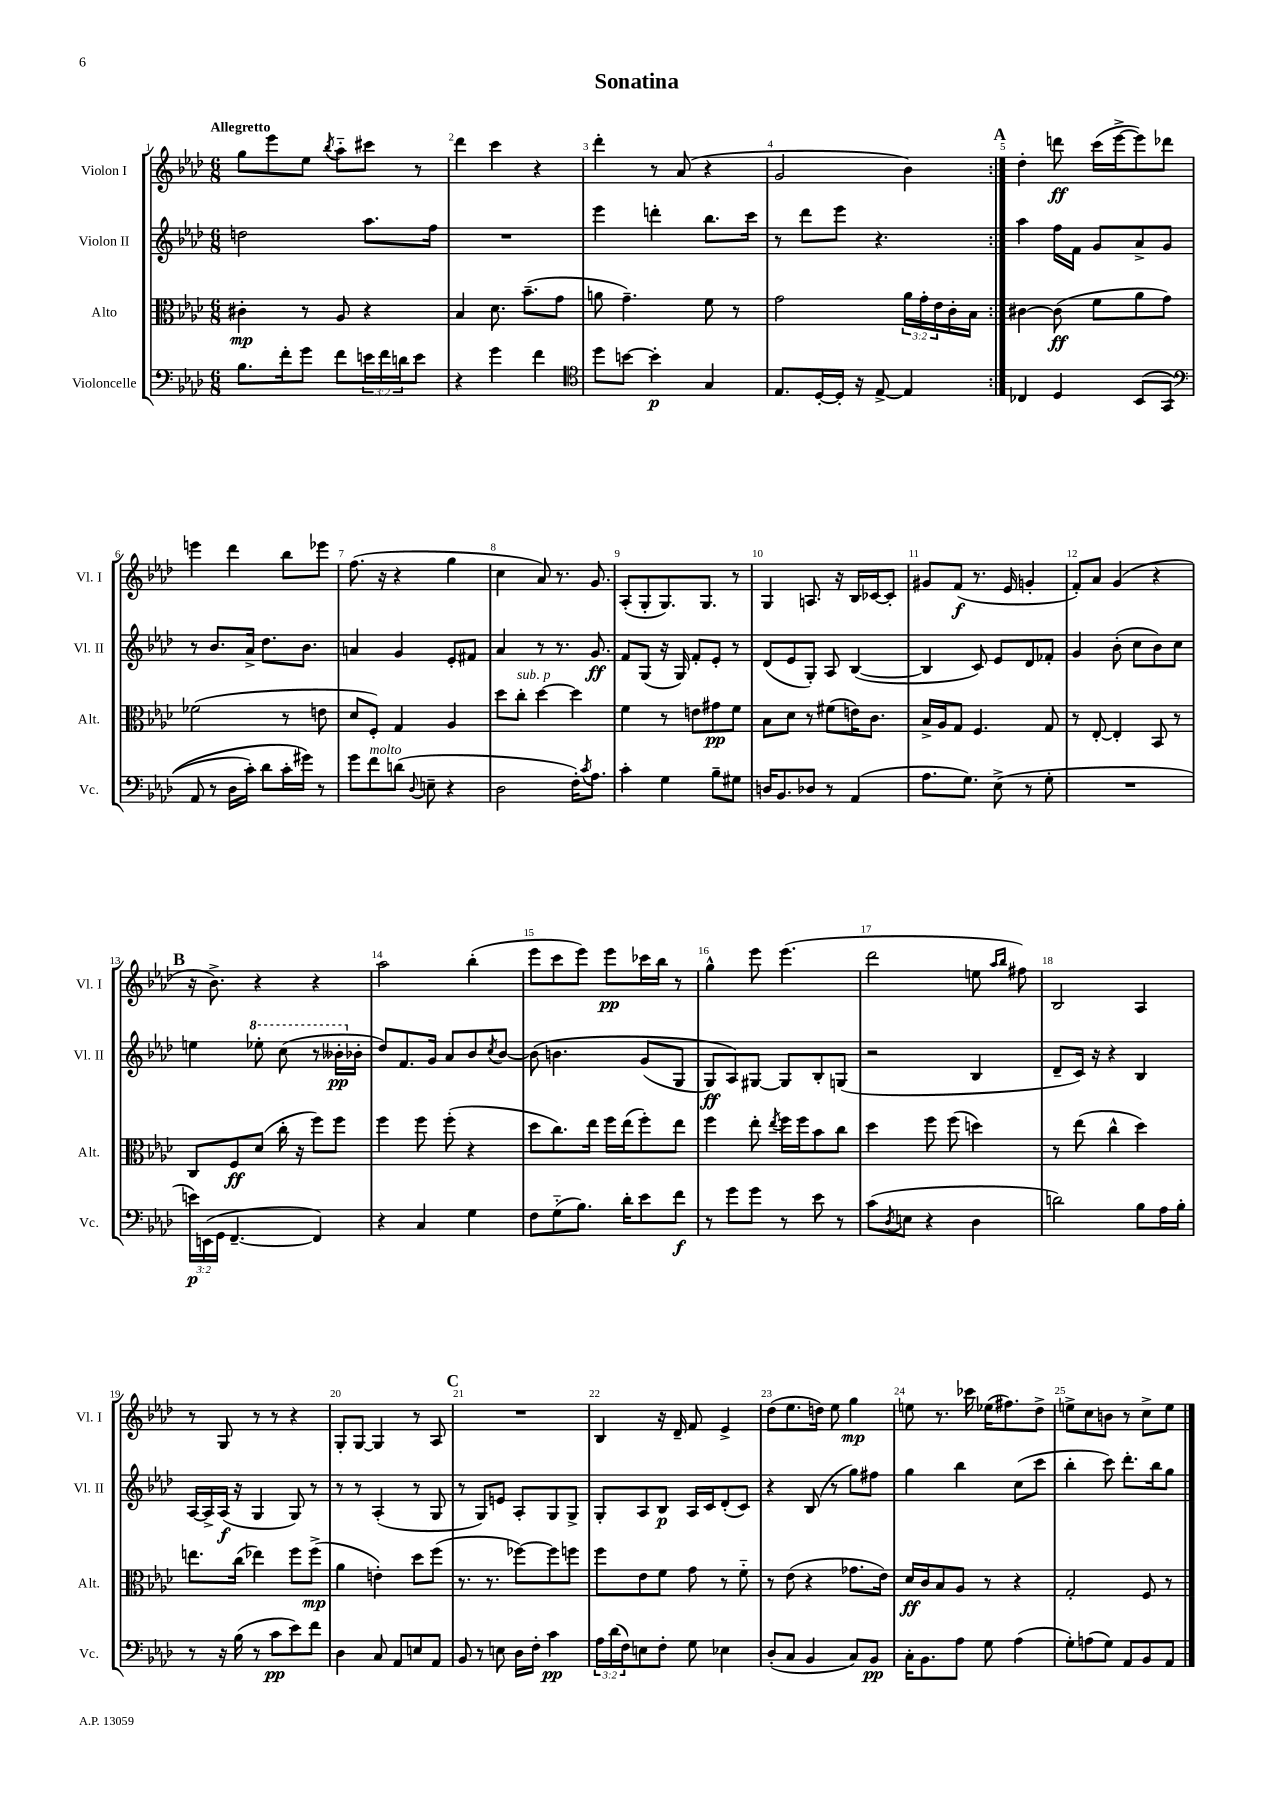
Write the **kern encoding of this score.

**kern	**kern	**kern	**kern
*staff4	*staff3	*staff2	*staff1
*clefF4	*clefC3	*clefG2	*clefG2
*k[b-e-a-d-]	*k[b-e-a-d-]	*k[b-e-a-d-]	*k[b-e-a-d-]
*M6/8	*M6/8	*M6/8	*M6/8
8.B-\L	4c#'\	2dd\	8gg\L
.	.	.	8eee-\
16f'\k	.	.	.
8g\J	8r	.	8ee-\J
.	.	.	8qbb-/
8f\L	8A-/	.	8aa-'~\L
24e\L	4r	8.aa-\L	8ccc#\J
24f\	.	.	.
24d\J	.	.	.
8e\J	.	.	8r
.	.	16ff\Jk	.
=	=	=	=
4r	4B-/	2.r	4ddd-\
4g\	8.d-\	.	4ccc\
.	(8.b-~\L	.	.
4f\	.	.	4r
.	8g\J	.	.
=	=	=	=
*clefC4	*	*	*
8dd-\L	8a\	4eee-\	4ddd-'\
[8b\J	4.g~\)	.	.
4b'\]	.	4ddd'\	8r
.	.	.	(8a-/
4G/	8f\	8.bb-\L	4r
.	8r	.	.
.	.	16ccc\Jk	.
=	=	=	=
8.E-/L	2g\	8r	2g/
.	.	8ddd-\L	.
[16D-'/L	.	.	.
16D-'/]JJ	.	8eee-\J	.
16r	.	.	.
[8E-^/	.	4.r	.
4E-/]	24a-\LL	.	4b-\)
.	24g'\	.	.
.	24e-\	.	.
.	16c'\	.	.
.	16B-\JJ	.	.
=:|!	=:|!	=:|!	=:|!
4C-/	[4c#\	4aa-\	4dd-'\
4D-/	(8c#\]	16ff\LL	8ddd\
.	.	16f\JJ	.
.	8f\L	8g/L	(16ccc\LL
.	.	.	[16eee-^\J
&(8BB-/L	8a-\	8a-^/	8eee-\])
(8GG/J	8g\J)	8g/J	8ddd-\J
=	=	=	=
*clefF4	*	*	*
8AA-/	(2f-\	8r	4eee\
8r	.	8.b-/L	.
16D-\LL	.	.	4ddd-\
16c'\JJ)	.	16a-^/Jk	.
8d-\L	.	8.dd-\L	.
16c'\L	8r	.	8bb-\L
16g#\JJ&)	.	8.b-\J	.
8r	8e\	.	8eee-\J
=	=	=	=
8g\L	8d-/L	4a/	(8.ff\
8f\	8F'/J)	.	.
.	.	.	16r
(8d\J	4G/	4g/	4r
8qqD-/	.	.	.
8E~\	.	.	.
4r	4A-/	8e-'/L	4gg\
.	.	8f#/J	.
=	=	=	=
2D-\	8dd-\L	4a-/	4cc\
.	8cc'\J	.	.
.	[4dd-\	8r	8a-/)
.	.	8.r	8.r
16F'\LK)	4dd-\]	.	.
8qc/	.	.	.
8.A-\J	.	8.g/	8.g/
=	=	=	=
4c'\	4f\	8f/L	(8A-'/L
.	.	(8G/J	8G'/
4G\	8r	16r	8.G/)
.	.	16G/)	.
.	8e\L	8f'/L	.
.	.	.	8.G/J
8B-~\L	8g#\	8e-'/J	.
8G#\J	8f\J	8r	8r
=	=	=	=
16D/LK	8B-\L	(8d-/L	4G/
8.BB-/	.	.	.
.	8d-\J	8e-/	.
8D-/J	8r	8G'/J)	8.A/
8r	(8f#\L	8A-/	.
.	.	.	16r
(4AA-/	16e\K)	([4B-/	16B-/LL
.	8.c\J	.	[16c-/J
.	.	.	8c-'/]J
=	=	=	=
8.A-\L	16B-^/LL	4B-/]	8g#/L
.	16A-/J	.	.
.	8G/J	.	(8f/J
8.G\J)	.	.	.
.	4.F/	8c/)	8.r
(8E-^\	.	8e-/L	.
.	.	.	16e-/
8r	.	8d-/	4g'/
8G'\	8G/	8f-'/J	.
=	=	=	=
2.r	8r	4g/	8f'/L)
.	[8E-'/	.	8a-/J
.	4E-'/]	(8b-'\	(4g/
.	.	8cc\L	.
.	8BB-/	8b-\)	4r
.	8r	8cc\J	.
=	=	=	=
24e\LL)	8C/L	4ee\	16r
(24EE\	.	.	.
.	.	.	8.b-^\)
24GG\JJ	.	.	.
[4.FF~/	8F/	.	.
.	(8d-/J	8eee-'\	4r
.	16cc'\	(8ccc\	.
.	16r	.	.
4FF/])	8ff\L)	8r	4r
.	8ff\J	16bb--'\LL	.
.	.	16b-'\JJ	.
=	=	=	=
4r	4ff\	8dd-/L)	2aa-\
.	.	8.f/	.
4C/	8ff\	.	.
.	.	16g/Jk	.
.	(8ff'\	8a-/L	.
4G\	4r	8b-/	(4bb-'\
.	.	8qcc/	.
.	.	[8b-/J	.
=	=	=	=
8F\L	8dd-\L	&(8b-\]	8eee-\L
(8G'~\	8.cc\)	4.b\	8ccc\
8.B-\J)	.	.	8eee-\J)
.	16ee-\Jk	.	.
.	16ff\LL	.	8eee-\L
16d-'\LK	(16ee-\J	.	.
8e-\	8ff'\)	(8g/L	16ccc-\L
.	.	.	16bb-\JJ
8f\J	8ee-\J	8G/J	8r
=	=	=	=
8r	4ff\	8G/L)	4gg^^\
8g\L	.	8A-/&)	.
8g\J	8ee-'\	[8G#/J	8eee-\
.	8qee-/	.	.
8r	16ff\LL	8G#/]L	(4.eee-\
.	16ff\J	.	.
8e-\	8b-\	8B-'/	.
8r	8cc\J	(8G/J	.
=	=	=	=
(8c\L	4dd-\	2r	2ddd-\
8qD-/	.	.	.
8E\J	.	.	.
4r	8ff\	.	.
.	(8ff\	.	.
4D-\	4dd\)	4B-/	8ee\
.	.	.	16qqaa-/LL
.	.	.	16qqbb-/JJ
.	.	.	8ff#\)
=	=	=	=
2d\)	8r	8d-~/L	2B-/
.	(8ee-\	16c/Jk)	.
.	.	16r	.
.	4cc^^\	4r	.
8B-\L	4dd-\)	4B-/	4A-/
16A-\L	.	.	.
16B-'\JJ	.	.	.
=	=	=	=
8r	8.ee\L	[16A-/LL	8r
.	.	16A-^/]	.
16r	.	(16A-/JJ	8G/
(16B-\	(16cc\Jk	16r	.
8r	4ee-\)	4G/	8r
8c\L	.	.	8r
8e-\)	8ff\L	8G/)	4r
8f\J	(8ff^\J	8r	.
=	=	=	=
4D-\	4a-\	8r	8G'/L
.	.	8r	[8G/J
8C/	4e'\)	(4A-'/	4G/]
8AA-/L	.	.	.
8E/	8dd-\L	8r	8r
8AA-/J	(8ff\J	8G/	8A-/
=	=	=	=
8BB-/	8.r	8r	2.r
8r	.	8G/L)	.
.	8.r	.	.
8E\	.	8e/J	.
16D-\LL	[8ff-\L)	8A-'/L	.
16F'\JJ	.	.	.
4c\	8ff-\]	8G/	.
.	8ff\J	8G^/J	.
=	=	=	=
24A-\LL	8ff\L	8G'/L	4B-/
(24d-\	.	.	.
24F\J)	.	.	.
8E\	8e-\	8A-/	.
8F'\J	8f\J	8B-/J	16r
.	.	.	16d-~/
8G\	8g\	16A-/LL	8f/
.	.	16c/J	.
4E-\	8r	(8d-'/	4e-^/
.	8f'~\	8c/J)	.
=	=	=	=
(8D-'/L	8r	4r	(8dd-\L
8C/J	(8e-\	.	8.ee-\
4BB-/	4r	(8B-/	.
.	.	.	16dd\Jk)
.	.	8r	8ee-\
8C/L)	8.g-\L	8gg\L)	4gg\
8BB-/J	.	8ff#\J	.
.	16e-\Jk)	.	.
=	=	=	=
16C'\LK	16d-/LL	4gg\	8ee\
8.BB-\	16c/J	.	.
.	8B-/	.	8.r
8A-\J	8A-/J	4bb-\	.
.	.	.	16ccc-\
8G\	8r	.	(16ee-\LK
.	.	.	8.ff#\)
(4A-\	4r	(8cc\L	.
.	.	8ccc\J	8dd-^\J
=	=	=	=
8G'\L)	2G'/	4bb-'\	8ee^\L
(8A\	.	.	8cc\
8G\J)	.	8ccc\)	8b\J
8AA-/L	.	8.ddd-'\L	8r
8BB-/	8F/	.	8cc^\L
.	.	16bb-\k	.
8AA-/J	8r	8gg\J	8ee\J
==	==	==	==
*-	*-	*-	*-
